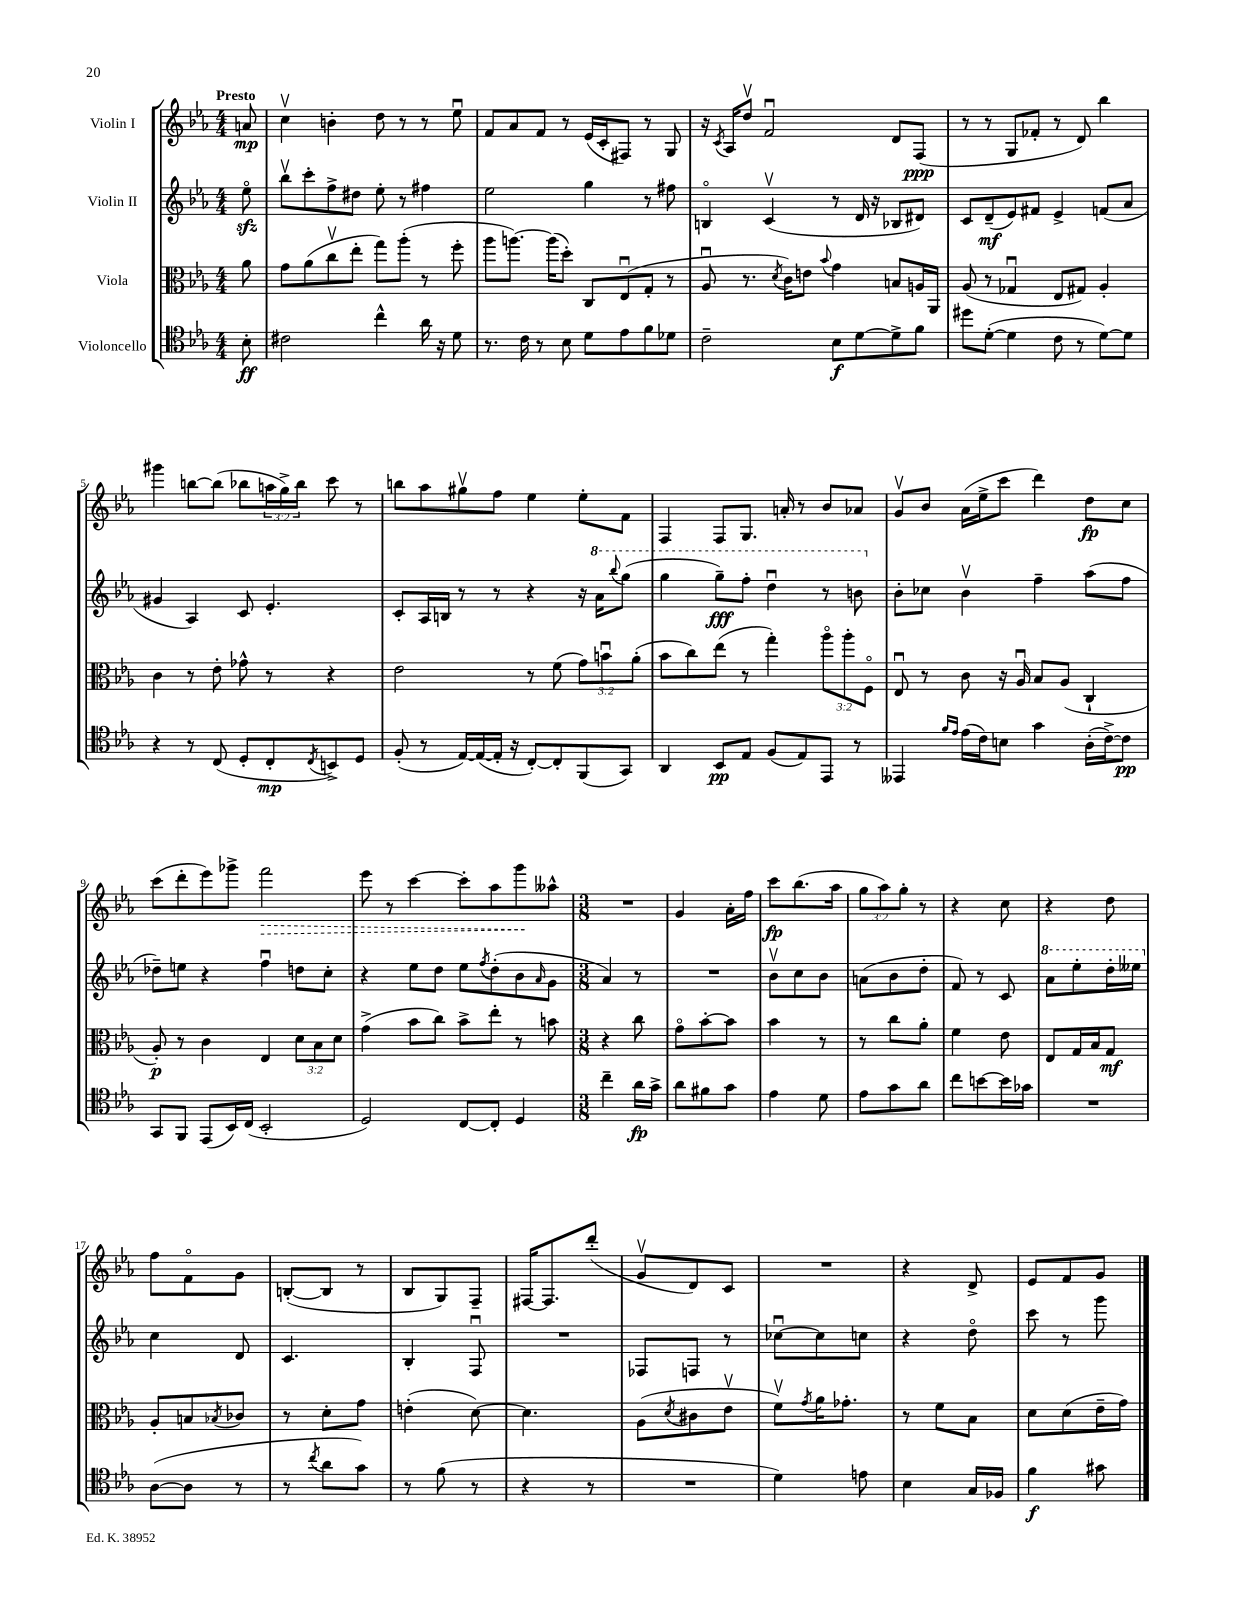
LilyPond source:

<<
\new StaffGroup <<
\new Staff = "s0" \with { instrumentName = "Violin I" } {
    \clef treble \key ees \major \numericTimeSignature \time 4/4 \override Staff.TupletNumber.text = #tuplet-number::calc-fraction-text \partial 8 \tempo "Presto"
    a'8\mp |
    c''4\upbow b'4-. d''8 r8 r8 ees''8\downbow |
    f'8 aes'8 f'8 r8 ees'16( c'16-. fis8) r8 g8 |
    r16 \acciaccatura { c'8 } aes16 d''8\upbow f'2\downbow d'8 f8\ppp( |
    r8 r8 g8 fes'8-. r8 d'8) bes''4 |
    gis'''4 b''8~ b''8( bes''8 \tuplet 3/2 { a''16 g''16->) bes''16 } c'''8 r8 |
    b''8 aes''8 gis''8\upbow f''8 ees''4 ees''8-. f'8 |
    f4 f8 g8. a'16-. r8 bes'8 aes'8 |
    g'8\upbow bes'8 aes'16( ees''16-> c'''8 d'''4) d''8\fp c''8 |
    c'''8( d'''8-. ees'''8) ges'''8-> \once \override Hairpin.style = #'dashed-line f'''2\> |
    ees'''8 r8 c'''4~ c'''8-. aes''8 g'''8\! aeses''8-^ |
    \numericTimeSignature \time 3/8 R4. |
    g'4 aes'16-. f''16 |
    c'''8\fp bes''8.( aes''16 |
    \tuplet 3/2 { g''8 aes''8) g''8-. } r8 |
    r4 c''8 |
    r4 d''8 |
    f''8 f'8\flageolet g'8 |
    b8~-.( b8 r8 |
    bes8 g8) f8-- |
    fis16~ fis8. d'''8-.( |
    g'8\upbow d'8) c'8 |
    R4. |
    r4 d'8-> |
    ees'8 f'8 g'8 \bar "|." |
}
\new Staff = "s1" \with { instrumentName = "Violin II" } {
    \clef treble \key ees \major \numericTimeSignature \time 4/4 \partial 8
    ees''8\flageolet\sfz |
    bes''8\upbow c'''8-. f''8-> dis''8 ees''8-. r8 fis''4 |
    ees''2 g''4 r8 fis''8 |
    b4\flageolet c'4\upbow( r8 d'16 r16 bes8 dis'8) |
    c'8 d'8--\mf( ees'8) fis'8 ees'4-> f'8( aes'8 |
    gis'4 aes4) c'8 ees'4.-. |
    c'8-. aes16 b16 r8 r8 r4 r16 \ottava #1 aes''16 \appoggiatura { bes'''8 } g'''8( |
    g'''4 g'''8--\fff) f'''8-. d'''4\downbow r8 b''8 \ottava #0 |
    bes'8-. ces''8 bes'4\upbow f''4-- aes''8( f''8 |
    des''8--) e''8 r4 f''4\downbow d''8 c''8-. |
    r4 ees''8 d''8 ees''8 \acciaccatura { f''8 } d''8-.( bes'8 \grace { aes'16 } g'8 |
    \numericTimeSignature \time 3/8 aes'4) r8 |
    R4. |
    bes'8\upbow c''8 bes'8 |
    a'8( bes'8 d''8-. |
    f'8) r8 c'8 |
    \ottava #1 aes''8 ees'''8-. d'''16-. eeses'''16 \ottava #0 |
    c''4 d'8 |
    c'4. |
    bes4-. f8\downbow |
    R4. |
    fes8 f8 r8 |
    ces''8~\downbow ces''8 c''8 |
    r4 d''8\flageolet |
    c'''8 r8 g'''8 \bar "|." |
}
\new Staff = "s2" \with { instrumentName = "Viola" } {
    \clef alto \key ees \major \numericTimeSignature \time 4/4 \override Staff.TupletNumber.text = #tuplet-number::calc-fraction-text \partial 8
    aes'8 |
    g'8 aes'8( c''8\upbow ees''8-. g''8) aes''8-.( r8 f''8-. |
    aes''8 a''8.~) a''16( d''8-.) c8 ees8\downbow( g8-. r8 |
    aes8\downbow r8. \acciaccatura { d'8 } c'16) e'8 \appoggiatura { bes'8 } g'4 b8 a16 aes,16 |
    aes8( r8 ges4\downbow ees8 gis8) aes4-. |
    c'4 r8 ees'8-. ges'8-^ r8 r4 |
    ees'2 r8 f'8( \tuplet 3/2 { g'8) b'8\downbow aes'8-.( } |
    bes'8 c''8) ees''8( r8 g''4-.) \tuplet 3/2 { aes''8\flageolet aes''8-. f8\flageolet } |
    ees8\downbow r8 c'8 r16 aes16\downbow bes8 aes8( c4-! |
    aes8-.\p) r8 c'4 ees4 \tuplet 3/2 { d'8 bes8 d'8 } |
    g'4->( bes'8 c''8) bes'8-> ees''8-. r8 b'8 |
    \numericTimeSignature \time 3/8 r4 c''8 |
    g'8\flageolet bes'8~-. bes'8 |
    bes'4 r8 |
    r8 c''8 aes'8-. |
    f'4 ees'8 |
    ees8 g16 bes16 g8\mf |
    aes8-. b8 \acciaccatura { bes8 } ces'8 |
    r8 d'8-. g'8 |
    e'4-.( d'8~) |
    d'4. |
    aes8( \acciaccatura { d'8 } cis'8 ees'8\upbow |
    f'8\upbow) \acciaccatura { g'8 } aes'16 ges'8.-. |
    r8 f'8 bes8 |
    d'8 d'8( ees'16-- g'16) \bar "|." |
}
\new Staff = "s3" \with { instrumentName = "Violoncello" } {
    \clef tenor \key ees \major \numericTimeSignature \time 4/4 \partial 8
    bes8-.\ff |
    cis'2 c''4-^ aes'16 r16 d'8 |
    r8. c'16 r8 bes8 d'8 ees'8 f'8 des'8 |
    c'2-- bes8\f d'8~ d'8-> f'8 |
    dis''8 d'8~-.( d'4 c'8 r8 d'8~) d'8 |
    r4 r8 c8( d8-. c8-.\mp \acciaccatura { c8 } b,8->) d8 |
    f8-.( r8 ees16~) ees16~( ees16-. r16 c8~-.) c8-. f,8( g,8) |
    aes,4 bes,8\pp ees8 f8( ees8) ees,8 r8 |
    eeses,4 \grace { f'16 ees'16 } ees'16( c'16) b8 g'4 aes16-.( c'16~->) c'8\pp |
    g,8 f,8 ees,8( bes,16) c16( bes,2-. |
    d2) c8~ c8-. d4 |
    \numericTimeSignature \time 3/8 c''4-- aes'16\fp g'16-> |
    aes'8 fis'8 g'8 |
    ees'4 d'8 |
    ees'8 g'8 aes'8 |
    c''8 b'8~ b'16 ges'16 |
    R4. |
    aes8~( aes8 r8 |
    r8 \acciaccatura { c''8 } aes'8 g'8) |
    r8 f'8( r8 |
    r4 r8 |
    R4. |
    d'4) e'8 |
    bes4 g16 fes16 |
    f'4\f gis'8 \bar "|." |
}
>>
>>
